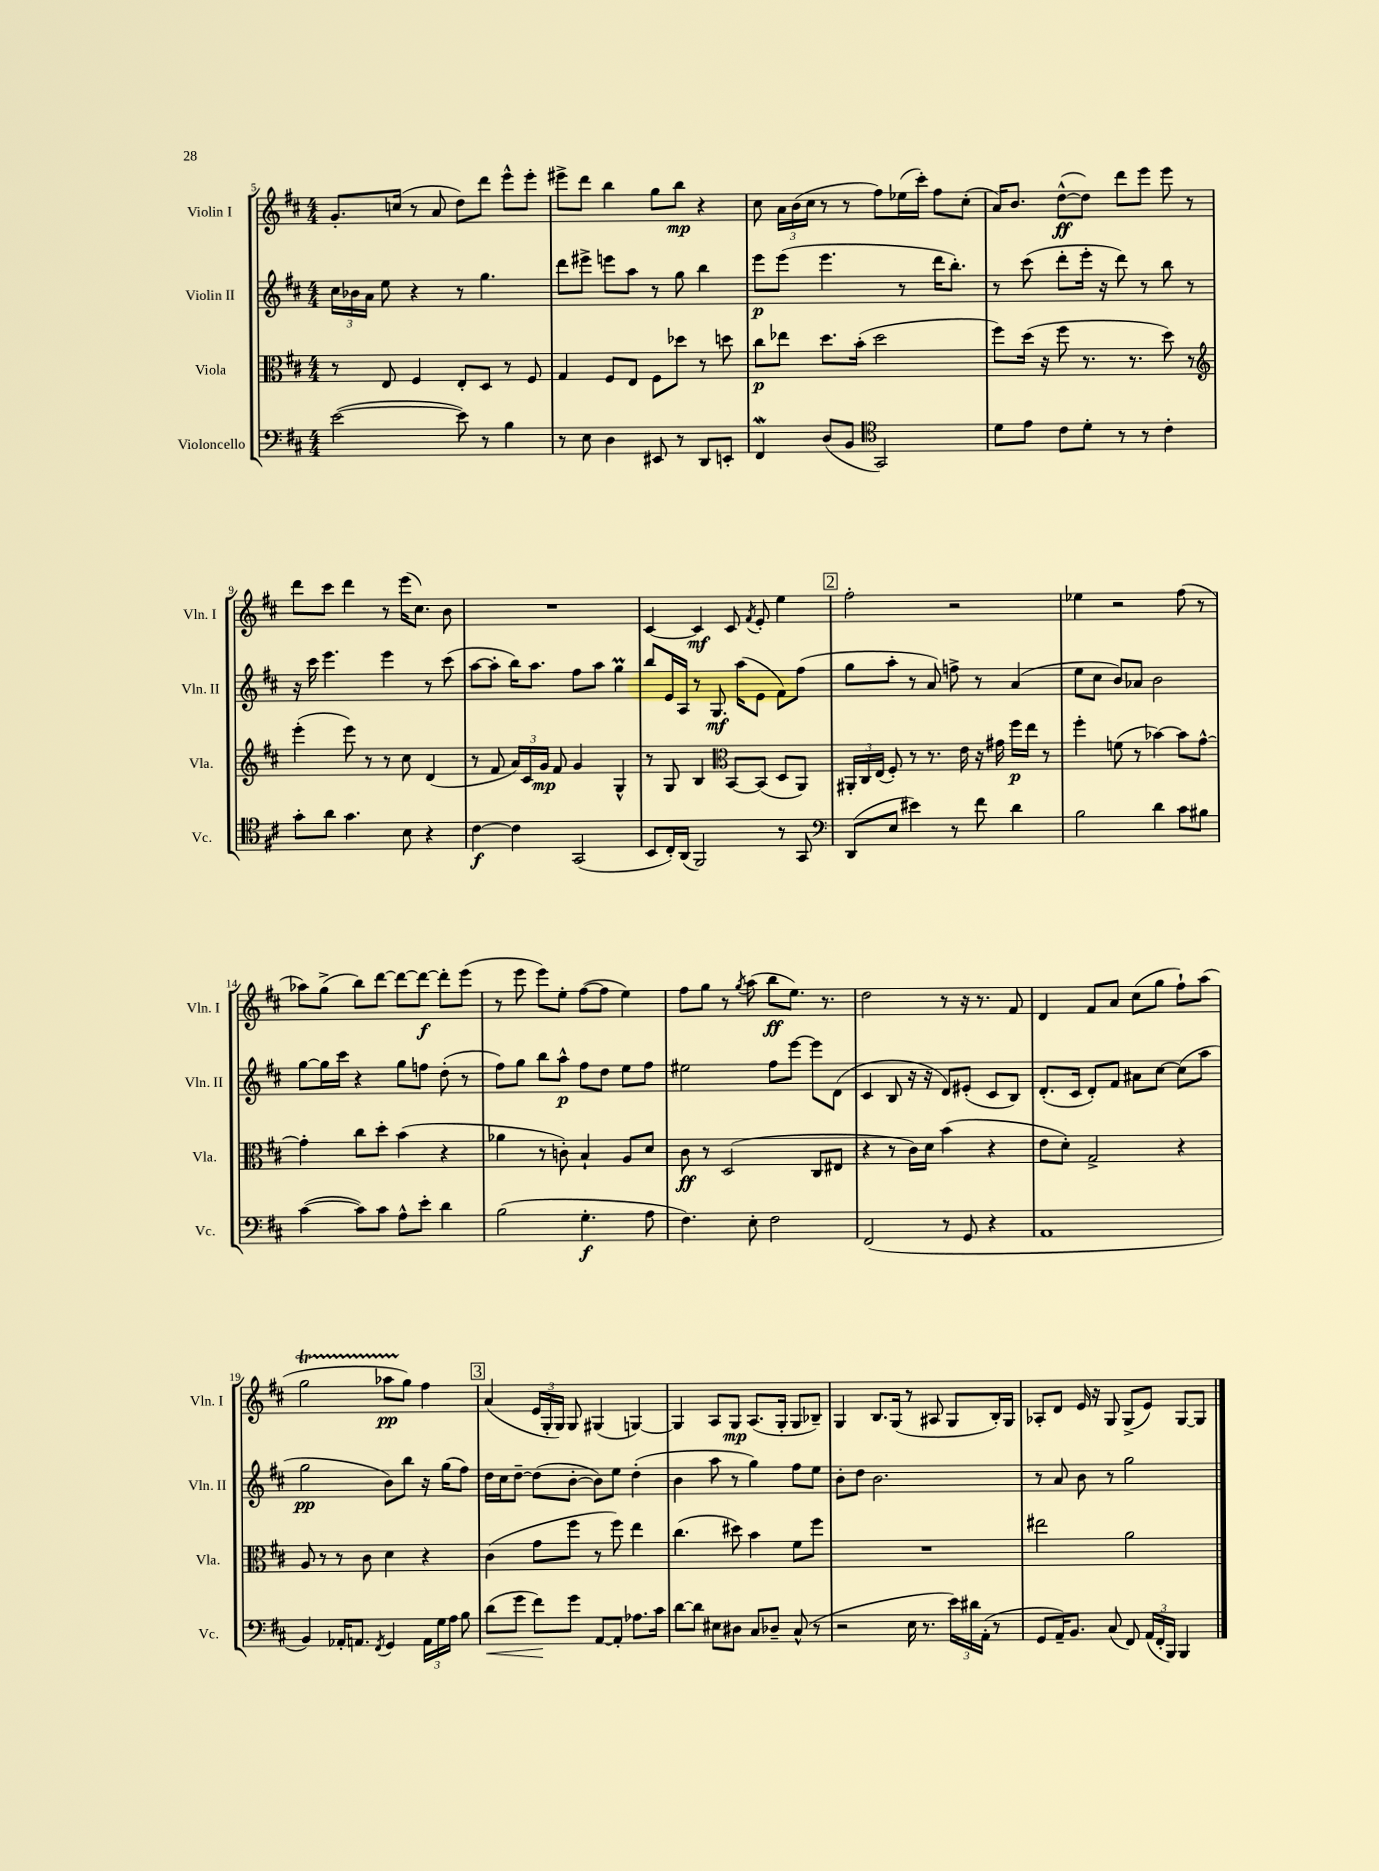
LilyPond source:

<<
\new StaffGroup <<
\new Staff = "s0" \with { instrumentName = "Violin I" shortInstrumentName = "Vln. I" } {
    \clef treble \key d \major \numericTimeSignature \time 4/4
    \autoBeamOff g'8.[-. c''16]( r8 a'8 d''8[) d'''8] e'''8[-^ e'''8]-. |
    eis'''8[-> d'''8] b''4 g''8[ b''8]\mp r4 |
    cis''8 \tuplet 3/2 { a'16[ b'16( cis''16] } r8 r8 fis''8[) ees''16( cis'''16]-.) fis''8[ cis''8]-.( |
    a'16[) b'8.] d''8[~-^\ff( d''8]) d'''8[ e'''8] e'''8 r8 |
    d'''8[ cis'''8] d'''4 r8 e'''16[( cis''8.]) b'8 |
    R1 |
    cis'4~ cis'4\mf cis'8 \acciaccatura { fis'8 } e'8-. e''4 |
    \mark \markup { \box "2" } fis''2-. r2 |
    ees''4 r2 fis''8( r8 |
    aes''8[) g''8]->( b''8[) d'''8]~ d'''8[~ d'''8]~\f d'''8[-. e'''8]( |
    r8 e'''8 e'''8[) e''8]-. fis''8[~( fis''8] e''4) |
    fis''8[ g''8] r8 \acciaccatura { g''8 } a''8( b''8[\ff e''8.]) r8. |
    d''2 r8 r16 r8. fis'8 |
    d'4 fis'8[ a'8] cis''8[( g''8] fis''8[-!) a''8]( |
    g''2\startTrillSpan aes''8[\pp g''8]\stopTrillSpan) fis''4 |
    \mark \markup { \box "3" } a'4( \tuplet 3/2 { e'16[ g16-. g16]) } g8 gis4( g4~) |
    g4 a8[ g8]\mp a8.[( g16]-. g8[ bes8]--) |
    g4 b8.[ g16]( r8 ais8 g8[ b16-.) g16] |
    aes8[-. d'8] e'16 r16 g8 g8[->( e'8]) g8[~ g8] \bar "|." |
}
\new Staff = "s1" \with { instrumentName = "Violin II" shortInstrumentName = "Vln. II" } {
    \clef treble \key d \major \numericTimeSignature \time 4/4
    \autoBeamOff \tuplet 3/2 { cis''16[ bes'16 a'16] } e''8 r4 r8 g''4. |
    d'''8[ eis'''8]-> e'''8[ a''8] r8 g''8 b''4 |
    e'''8[\p e'''8]( e'''4. r8 d'''16[ b''8.]-.) |
    r8 cis'''8( d'''8[-. e'''16]-. r16 d'''8) r8 b''8 r8 |
    r16 cis'''16 e'''4. e'''4 r8 cis'''8( |
    a''8[~ a''8]-. b''16[) a''8.] fis''8[ a''8] g''4\prall |
    b''8[ e'16 a16] r8 g8.\mf a''16[( e'8] fis'8[) fis''8]( |
    \mark \markup { \box "2" } g''8[ a''8]-. r8 a'8) f''8-> r8 a'4( |
    e''8[ cis''8] b'8[) aes'8] b'2 |
    g''8[~ g''16 cis'''16] r4 g''8[ f''8] d''8-.( r8 |
    fis''8[) g''8] b''8[ a''8]-^\p fis''8[ d''8] e''8[ fis''8] |
    eis''2 fis''8[ e'''8]~ e'''8[ d'8]( |
    cis'4 b8 r16 r16 d'8[) eis'8]-.( cis'8[ b8]) |
    d'8.[-.( cis'16] d'8[-.) fis'8] ais'8[ cis''8]~ cis''8[( a''8] |
    g''2\pp b'8[) b''8] r16 g''16[( fis''8]) |
    \mark \markup { \box "3" } d''16[ cis''16 d''8]~-- d''8[( b'8]~-. b'8[) e''8] d''4-.( |
    b'4 a''8 r8 g''4) fis''8[ e''8] |
    b'8[-. d''8] b'2. |
    r8 a'8 b'8 r8 g''2 \bar "|." |
}
\new Staff = "s2" \with { instrumentName = "Viola" shortInstrumentName = "Vla." } {
    \clef alto \key d \major \numericTimeSignature \time 4/4
    \autoBeamOff r8 e8 fis4 e8[-. d8] r8 fis8 |
    g4 fis8[ e8] fis8[ des''8] r8 d''8 |
    cis''8[\p ees''8] d''8.[ b'16]-.( d''2 |
    fis''8[) d''16]( r16 fis''8 r8. r8. d''8) r8 |
    \clef treble e'''4-.( e'''8) r8 r8 cis''8 d'4( |
    r8 fis'8 \tuplet 3/2 { a'16[) cis'16 g'16]\mp } fis'8 g'4 g4-^ |
    r8 g8 b4 \clef alto b,8[~ b,8]( d8[ a,8]) |
    \mark \markup { \box "2" } \tuplet 3/2 { ais,16[-. cis16 e16]( } fis8-.) r8 r8. e'16 r16 gis'16 fis''16[\p e''16] r8 |
    fis''4-. f'8( r8 bes'4~) bes'8[ g'8]~-^ |
    g'4-. cis''8[ d''8]-. b'4( r4 |
    aes'4 r8 c'8-.) b4-! a8[ d'8] |
    cis'8\ff r8 d2( cis8[ eis8] |
    r4 r8 cis'16[) d'16] b'4( r4 |
    e'8[ d'8]-.) g2-> r4 |
    a8 r8 r8 cis'8 d'4 r4 |
    \mark \markup { \box "3" } cis'4( g'8[ fis''8] r8 fis''8) e''4 |
    cis''4.( dis''8) b'4 fis'8[ fis''8] |
    R1 |
    eis''2 a'2 \bar "|." |
}
\new Staff = "s3" \with { instrumentName = "Violoncello" shortInstrumentName = "Vc." } {
    \clef bass \key d \major \numericTimeSignature \time 4/4
    \autoBeamOff e'2~( e'8) r8 b4 |
    r8 e8 d4 eis,8 r8 d,8[ e,8]-. |
    fis,4\mordent d8[( b,8] \clef tenor g,2) |
    d'8[ e'8] cis'8[ d'8]-. r8 r8 cis'4-. |
    g'8[-. a'8] g'4. b8 r4 |
    cis'4~\f cis'4 g,2( |
    b,8[ cis16-.) a,16]( fis,2) r8 g,8 |
    \mark \markup { \box "2" } \clef bass d,8[( e8] eis'4) r8 fis'8 d'4 |
    b2 d'4 cis'8[ bis8] |
    cis'4~( cis'8[) cis'8] a8[-^ e'8]-. d'4 |
    b2( g4.-.\f a8 |
    fis4.) e8-. fis2 |
    fis,2( r8 g,8 r4 |
    a,1 |
    b,4) aes,16[-. a,8.] \acciaccatura { fis,8 } g,4 \tuplet 3/2 { a,16[ g16 a16] } b8 |
    \mark \markup { \box "3" } d'8[\<( g'8] fis'8[\!) g'8] a,8[~ a,8]-. aes8.[ cis'16] |
    d'8[~ d'8] eis8[ dis8] cis8[ des8]-- cis8-^( r8 |
    r2 e16 r8. \tuplet 3/2 { e'16[) dis'16 a,16]-.( } r8 |
    g,8[ a,16--) b,8.] cis8( fis,8) \tuplet 3/2 { a,16[( fis,16-. b,,16]) } b,,4 \bar "|." |
}
>>
>>
\layout { \context { \Score currentBarNumber = #5 } }
